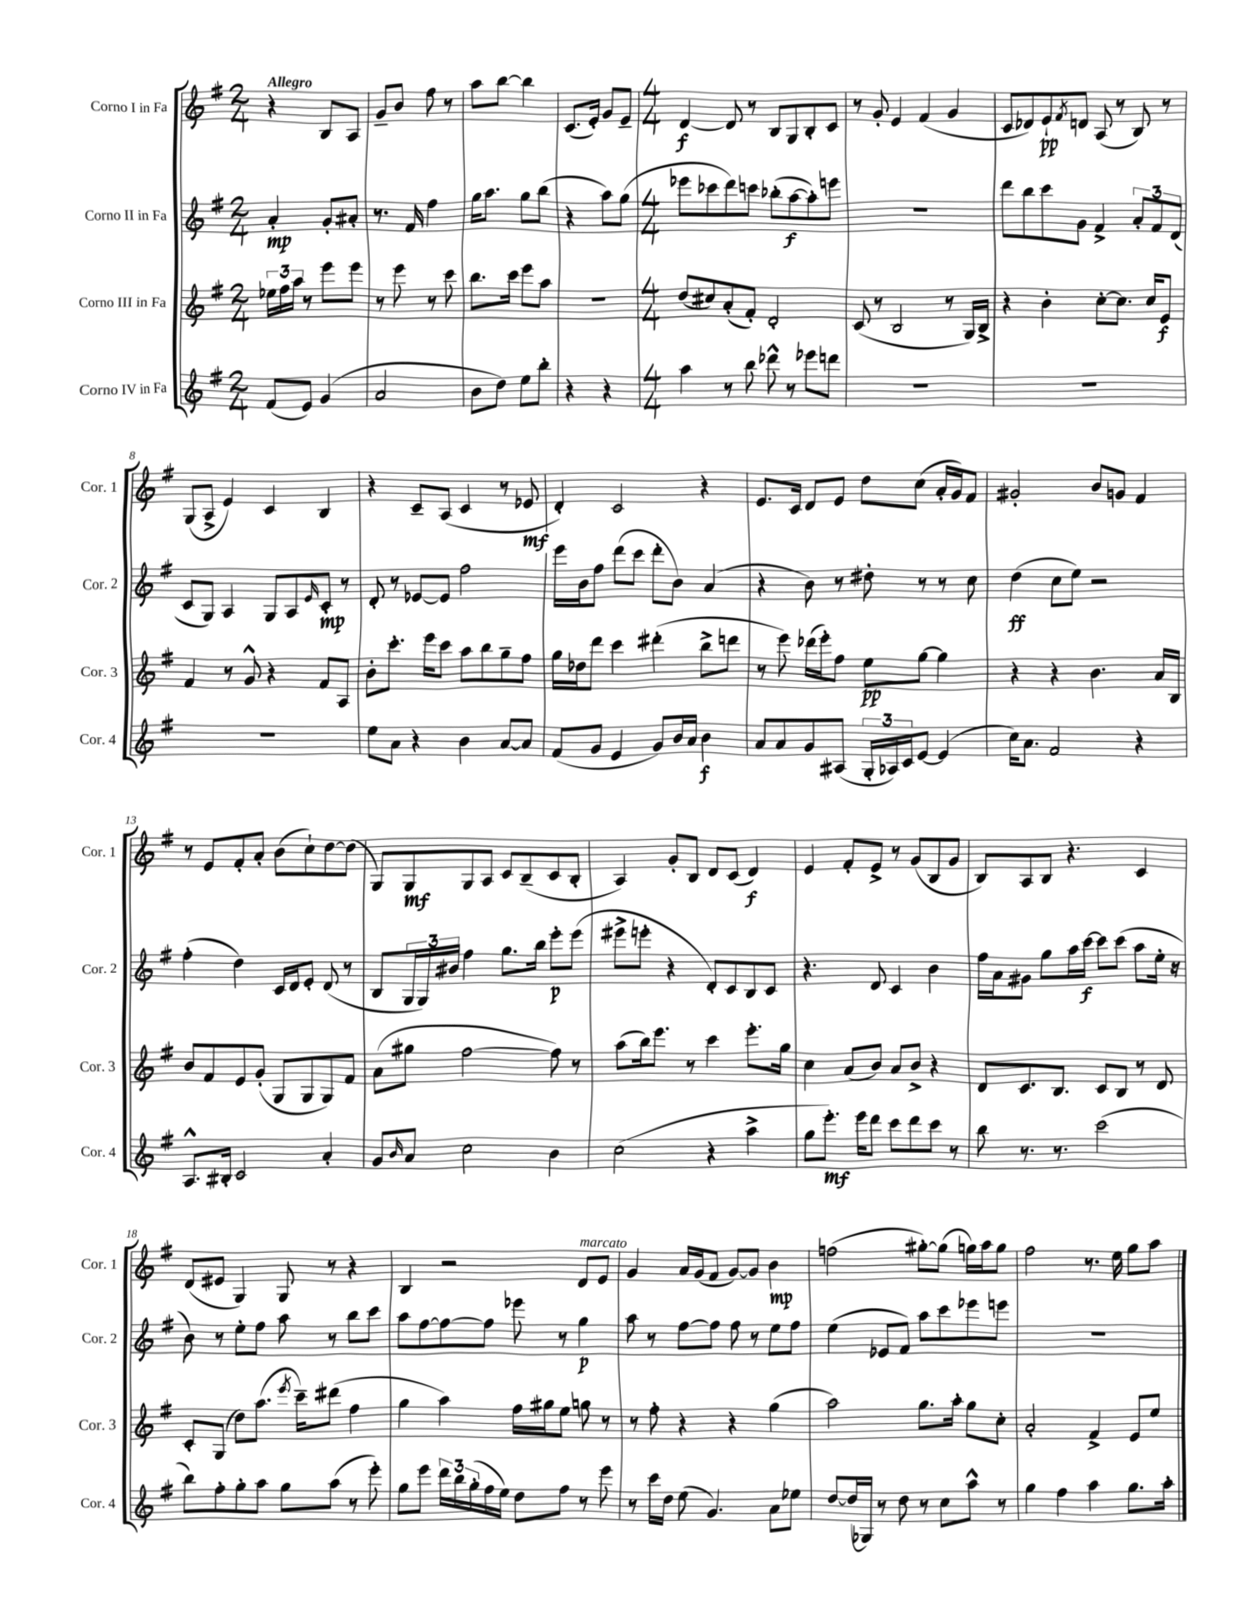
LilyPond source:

<<
\new StaffGroup <<
\new Staff = "s0" \with { instrumentName = "Corno I in Fa" shortInstrumentName = "Cor. 1" } {
    \clef treble \key g \major \numericTimeSignature \time 2/4 \tempo "Allegro"
    r4 b8 a8 |
    g'8-- b'8 fis''8 r8 |
    a''8 b''8~ b''4 |
    c'8.( e'16-.) g'8 e'8-- |
    \numericTimeSignature \time 4/4 d'4~\f d'8 r8 b8 g8 b8-. c'8 |
    r8 g'8-. e'4 fis'4( g'4 |
    c'8 des'8) e'8-!\pp \acciaccatura { fis'8 } d'8 a8( r8 b8) r8 |
    g8( a8-> e'4) c'4 b4 |
    r4 c'8-- a8( c'4 r8 ees'8\mf |
    d'4-.) c'2 r4 |
    e'8. c'16 d'8 e'8 d''8 c''8( a'16-. g'16) fis'8 |
    gis'2-. b'8 g'8 fis'4 |
    r8 e'8 fis'8-. a'8-. b'8( c''8-!) d''8~ d''8( |
    g8) g8\mf g8 a8 c'8 b8--( c'8 b8-. |
    a4) g'8-. b8 d'8 c'8( d'4\f) |
    e'4 fis'8-. e'8-> r8 g'8( b8 g'8 |
    b8) a8 b8 r4. c'4 |
    d'8( eis'8 g4) g8 r8 r4 |
    b4 r2 d'8^\markup { \italic "marcato" } e'8 |
    g'4 a'16 g'16( fis'8 g'8~) g'8 b'4\mp |
    f''2( gis''8~-.) gis''8( g''16) a''16 g''8 |
    fis''2 r8. e''16 g''8 a''8 \bar "|." |
}
\new Staff = "s1" \with { instrumentName = "Corno II in Fa" shortInstrumentName = "Cor. 2" } {
    \clef treble \key g \major \numericTimeSignature \time 2/4
    a'4-.\mp g'8-. ais'8-. |
    r8. fis'16 fis''4 |
    g''16 a''8. g''8 b''8( |
    r4 a''8) g''8( |
    \numericTimeSignature \time 4/4 ees'''8 ces'''8 d'''8) c'''8 bes''8-.( a''8~\f a''8-.) e'''8 |
    R1 |
    d'''8 b''8 c'''8 g'8 fis'4-> \tuplet 3/2 { a'8-. fis'8 d'8( } |
    c'8 g8) a4 g8 a8 \grace { e'16 } c'8-.\mp r8 |
    d'8-. r8 ees'8~ ees'8 fis''2 |
    e'''16 b'16 fis''8 d'''8( c'''8 d'''8-. b'8) a'4( |
    r4 b'8) r8 dis''8-. r8 r8 c''8 |
    d''4\ff( c''8 e''8) r2 |
    fis''4-.( d''4) c'16 d'16 e'8-. d'8( r8 |
    b8 \tuplet 3/2 { g16 g16) bis'16 } fis''4 g''8. b''16 e'''8-.\p e'''8( |
    eis'''8-> e'''8-. r4 d'8-.) c'8 b8 c'8 |
    r4. d'8 c'4 b'4 |
    fis''16 a'16 gis'8 g''8 a''16 c'''16~\f c'''8 c'''8( a''8 e''16-. r16 |
    b'8) r8 e''8-. fis''8 a''8 r8 b''8 c'''8 |
    a''8 fis''8~ fis''8~ fis''8 ees'''8 r8 g''4\p |
    a''8 r8 fis''8~ fis''8 fis''8 r8 e''8 fis''8 |
    e''4( ees'8 fis'8) a''8 c'''8 ees'''8 e'''8 |
    R1 \bar "|." |
}
\new Staff = "s2" \with { instrumentName = "Corno III in Fa" shortInstrumentName = "Cor. 3" } {
    \clef treble \key g \major \numericTimeSignature \time 2/4
    \tuplet 3/2 { ees''16 fis''16 a''16 } r8 e'''8 e'''8 |
    r8 e'''8 r8 c'''8 |
    b''8. c'''16 e'''8 a''8 |
    r2 |
    \numericTimeSignature \time 4/4 d''8( cis''8) a'8-.( fis'8-.) d'2-. |
    c'8( r8 b2 r8 g16) b16-> |
    r4 b'4-. c''8~-. c''8. c''16 e'8\f |
    fis'4 r8 g'8-^ r4 fis'8 a8 |
    b'8-. c'''8.-. e'''16 c'''8 a''8 b''8 g''8-- fis''8 |
    g''16 des''16 d'''8 c'''4 dis'''4-.( b''8-> d'''8 |
    r8 e'''8) des'''16( e'''16-.) fis''8 e''8\pp g''8~ g''4 |
    r4 r4 b'4. a'16 b16 |
    b'8 fis'8 e'8 g'8-.( g8 g8 g8) fis'8 |
    a'8( gis''8 fis''2~ fis''8) r8 |
    a''8( b''16) e'''8. r8 c'''4 e'''8.-. g''16 |
    c''4 a'8( b'8) a'8 b'8-> r4 |
    d'8 c'8. b8. c'8 b8 r8 d'8 |
    c'8-. g8( d''8) a''8.( \acciaccatura { e'''8 } c'''16--) dis'''8( fis''4 |
    g''4 a''4) fis''16 gis''16 e''8 g''8 r8 |
    r8 fis''8-. r4 r4 g''4( |
    a''2) g''8. a''16-. g''8 c''8-. |
    a'2-. fis'4-> e'8 e''8 \bar "|." |
}
\new Staff = "s3" \with { instrumentName = "Corno IV in Fa" shortInstrumentName = "Cor. 4" } {
    \clef treble \key g \major \numericTimeSignature \time 2/4
    fis'8( e'8) g'4( |
    a'2 |
    b'8 d''8) e''8 b''8-. |
    r4 r4 |
    \numericTimeSignature \time 4/4 a''4 r8 b''8 des'''8-^ r8 ees'''8 d'''8 |
    R1 |
    R1 |
    R1 |
    e''8 a'8 r4 b'4 a'8~ a'8 |
    fis'8( g'8 e'4 g'8) b'16 a'16 b'4\f |
    a'8 a'8 g'8 ais8( \tuplet 3/2 { g16-. aes16) c'16 } e'8~ e'4( |
    c''16) a'8. fis'2 r4 |
    a8.-^ bis16-. c'2 a'4-. |
    g'8 \grace { b'16 } a'8 c''2 b'4 |
    c''2( r4 a''4-> |
    g''8 e'''8.-.\mf) e'''16 d'''8 c'''8 d'''8 c'''8 r8 |
    b''8 r8. r8. c'''2( |
    b''8) fis''8-. g''8-. a''8 g''8 a''8( r8 e'''8-.) |
    g''8 e'''8 \tuplet 3/2 { d'''16 b''16 g''16-.( } fis''16 e''16) d''8 fis''8 r8 e'''8 |
    r8 c'''16 d''16 e''8( g'4.) a'8 ees''8 |
    d''8~ d''16( ges16) r8 d''8 r8 c''8 a''8-^ r8 |
    g''4 fis''4 a''4 g''8. a''16-. \bar "|." |
}
>>
>>
